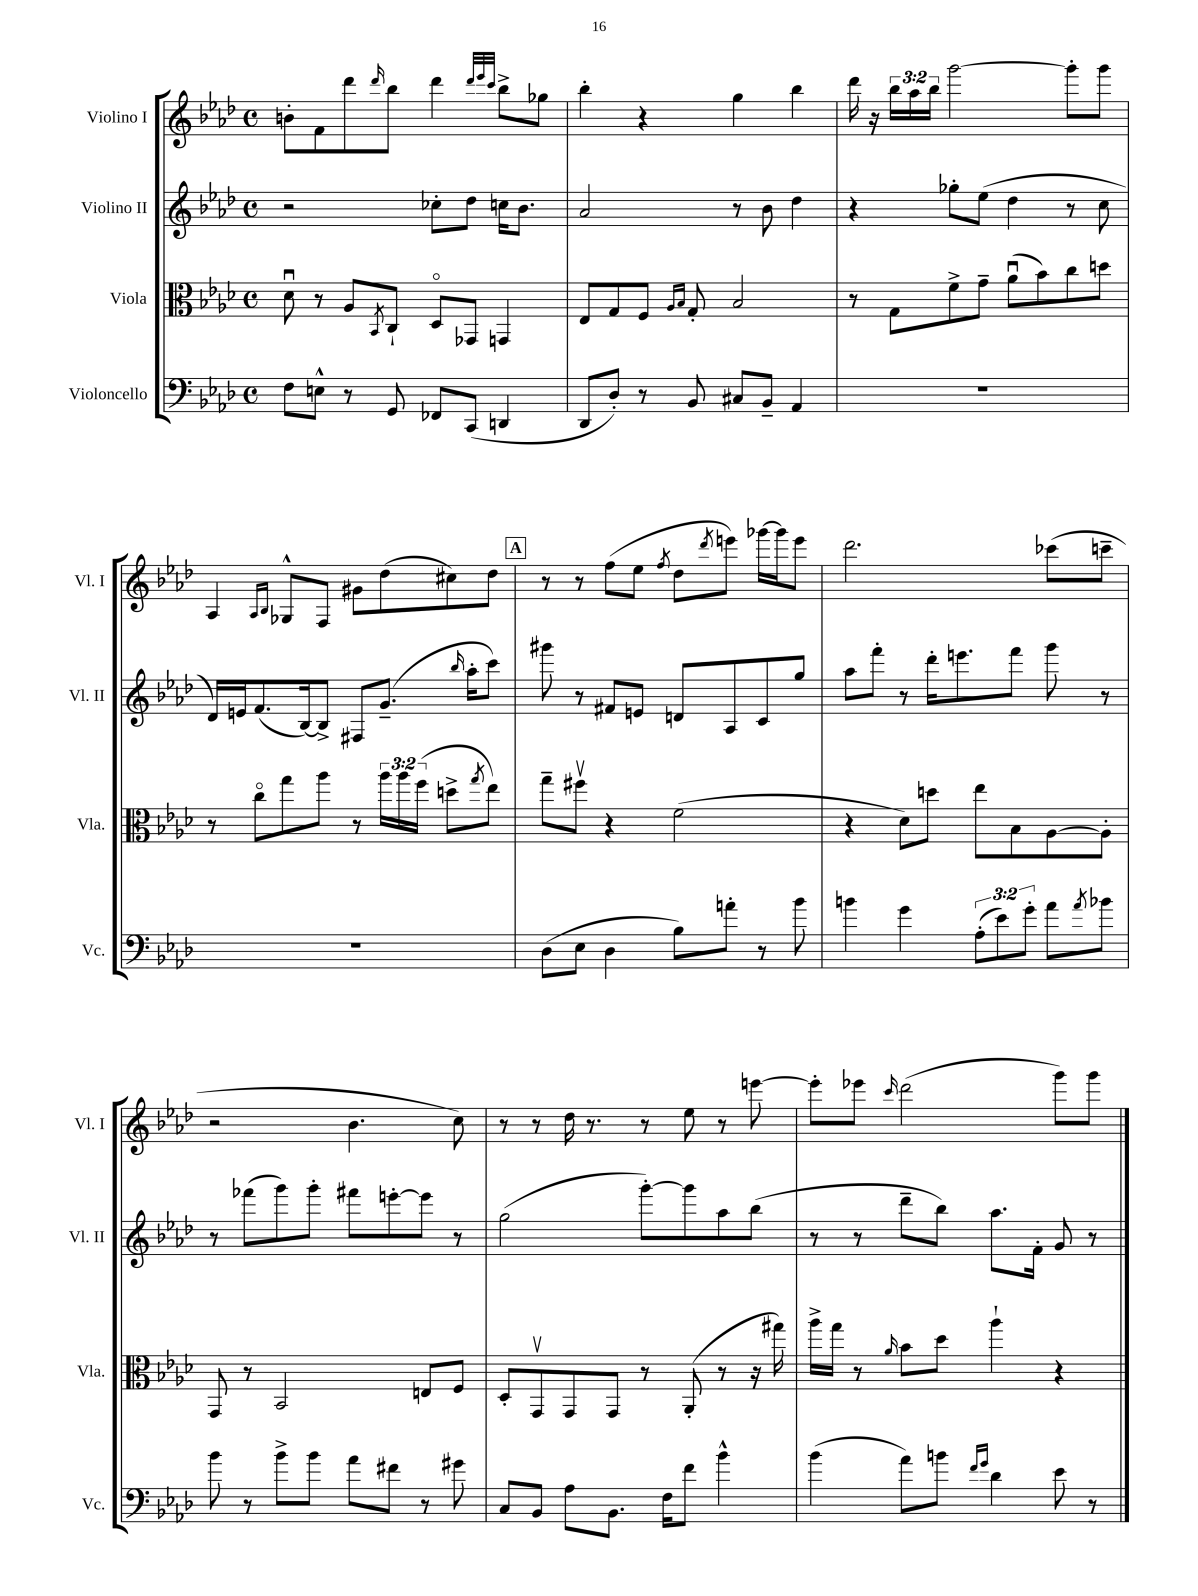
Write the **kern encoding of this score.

**kern	**kern	**kern	**kern
*staff4	*staff3	*staff2	*staff1
*clefF4	*clefC3	*clefG2	*clefG2
*k[b-e-a-d-]	*k[b-e-a-d-]	*k[b-e-a-d-]	*k[b-e-a-d-]
*M4/4	*M4/4	*M4/4	*M4/4
*met(c)	*met(c)	*met(c)	*met(c)
8F	8d-u	2r	8b'
8E^^	8r	.	8f
8r	8A-	.	8ddd-
.	8qBB-	.	16qqddd-
8GG	8C`	.	8bb-
8FF-	8D-o	8cc-'	4ddd-
(8CC	8GG-	8dd-	.
.	.	.	32qqddd-
.	.	.	32qqeee-
.	.	.	32qqccc
4DD	4GG	16cc	8bb-^
.	.	8.b-	.
.	.	.	8gg-
=	=	=	=
8DD-	8E-	2a-	4bb-'
8D-')	8G	.	.
8r	8F	.	4r
.	16qqA-	.	.
.	16qqB-	.	.
8BB-	8G'	.	.
8C#	2B-	8r	4gg
8BB-~	.	8b-	.
4AA-	.	4dd-	4bb-
=	=	=	=
1r	8r	4r	16ddd-
.	.	.	16r
.	8G	.	24bb-
.	.	.	24aa-
.	.	.	24bb-
.	8f^	8gg-'	[2ggg
.	8g~	(8ee-	.
.	(8a-u	4dd-	.
.	8b-)	.	.
.	8cc	8r	8ggg']
.	8dd	8cc	8ggg
=	=	=	=
1r	8r	16d-)	4A-
.	.	16e	.
.	8cco	(8.f	.
.	.	.	16qqA-
.	.	.	16qqB-
.	8gg	.	8G-^^
.	.	[16B-)	.
.	8aa-	8B-^]	8F
.	8r	8F#	8g#
.	24aa-	(8.g~	(8dd-
.	24aa-	.	.
.	(24ff	.	.
.	8dd^	.	8cc#)
.	.	16qqbb-	.
.	.	16aa-'	.
.	8qgg	.	.
.	8ee-)	8ccc)	8dd-
=	=	=	=
(8D-	8gg~	8ggg#	8r
8E-	8ff#v	8r	8r
4D-	4r	8f#	(8ff
.	.	8e	8ee-
.	.	.	8qff
8B-)	(2f	8d	8dd-
.	.	.	8qddd-
8a'	.	8A-	8eee)
8r	.	8c	[16ggg-
.	.	.	16ggg-]
8b-	.	8gg	8eee
=	=	=	=
4b	4r	8aa-	2.ddd-
.	.	8fff'	.
4g	8d-)	8r	.
.	8dd	16ddd-'	.
.	.	8.eee	.
(12A-'	8ee-	.	.
12e-)	.	.	.
.	8B-	8fff	.
12g'	.	.	.
8a-	[8A-	8ggg	(8ccc-
8qa-	.	.	.
8b-	8A-']	8r	8ccc~
=	=	=	=
8b-	8GG	8r	2r
8r	8r	(8fff-	.
8b-^	2BB-	8ggg)	.
8b-	.	8ggg'	.
8a-	.	8fff#	4.b-
8f#	.	[8eee'	.
8r	8E	8eee]	.
8g#	8F	8r	8cc)
=	=	=	=
8C	8D-'	(2gg	8r
8BB-	8GGv	.	8r
8A-	8GG	.	16dd-
.	.	.	8.r
8.BB-	8GG	.	.
.	8r	[8ggg')	8r
16F	.	.	.
8f	(8AA-'	8ggg]	8ee-
4b-^^	8r	8aa-	8r
.	16r	(8bb-	[8eee
.	16gg#)	.	.
=	=	=	=
(4b-	16aa-^	8r	8eee']
.	16gg	.	.
.	8r	8r	8eee-
.	16qqa-	.	16qqccc
8a-)	8b-	8ddd-~	(2ddd-
8b	8dd-	8bb-)	.
16qqf	.	.	.
16qqg	.	.	.
4d-	4aa-`	8.aa-	.
.	.	16f'	.
8e-	4r	8g	8ggg)
8r	.	8r	8ggg
==	==	==	==
*-	*-	*-	*-
